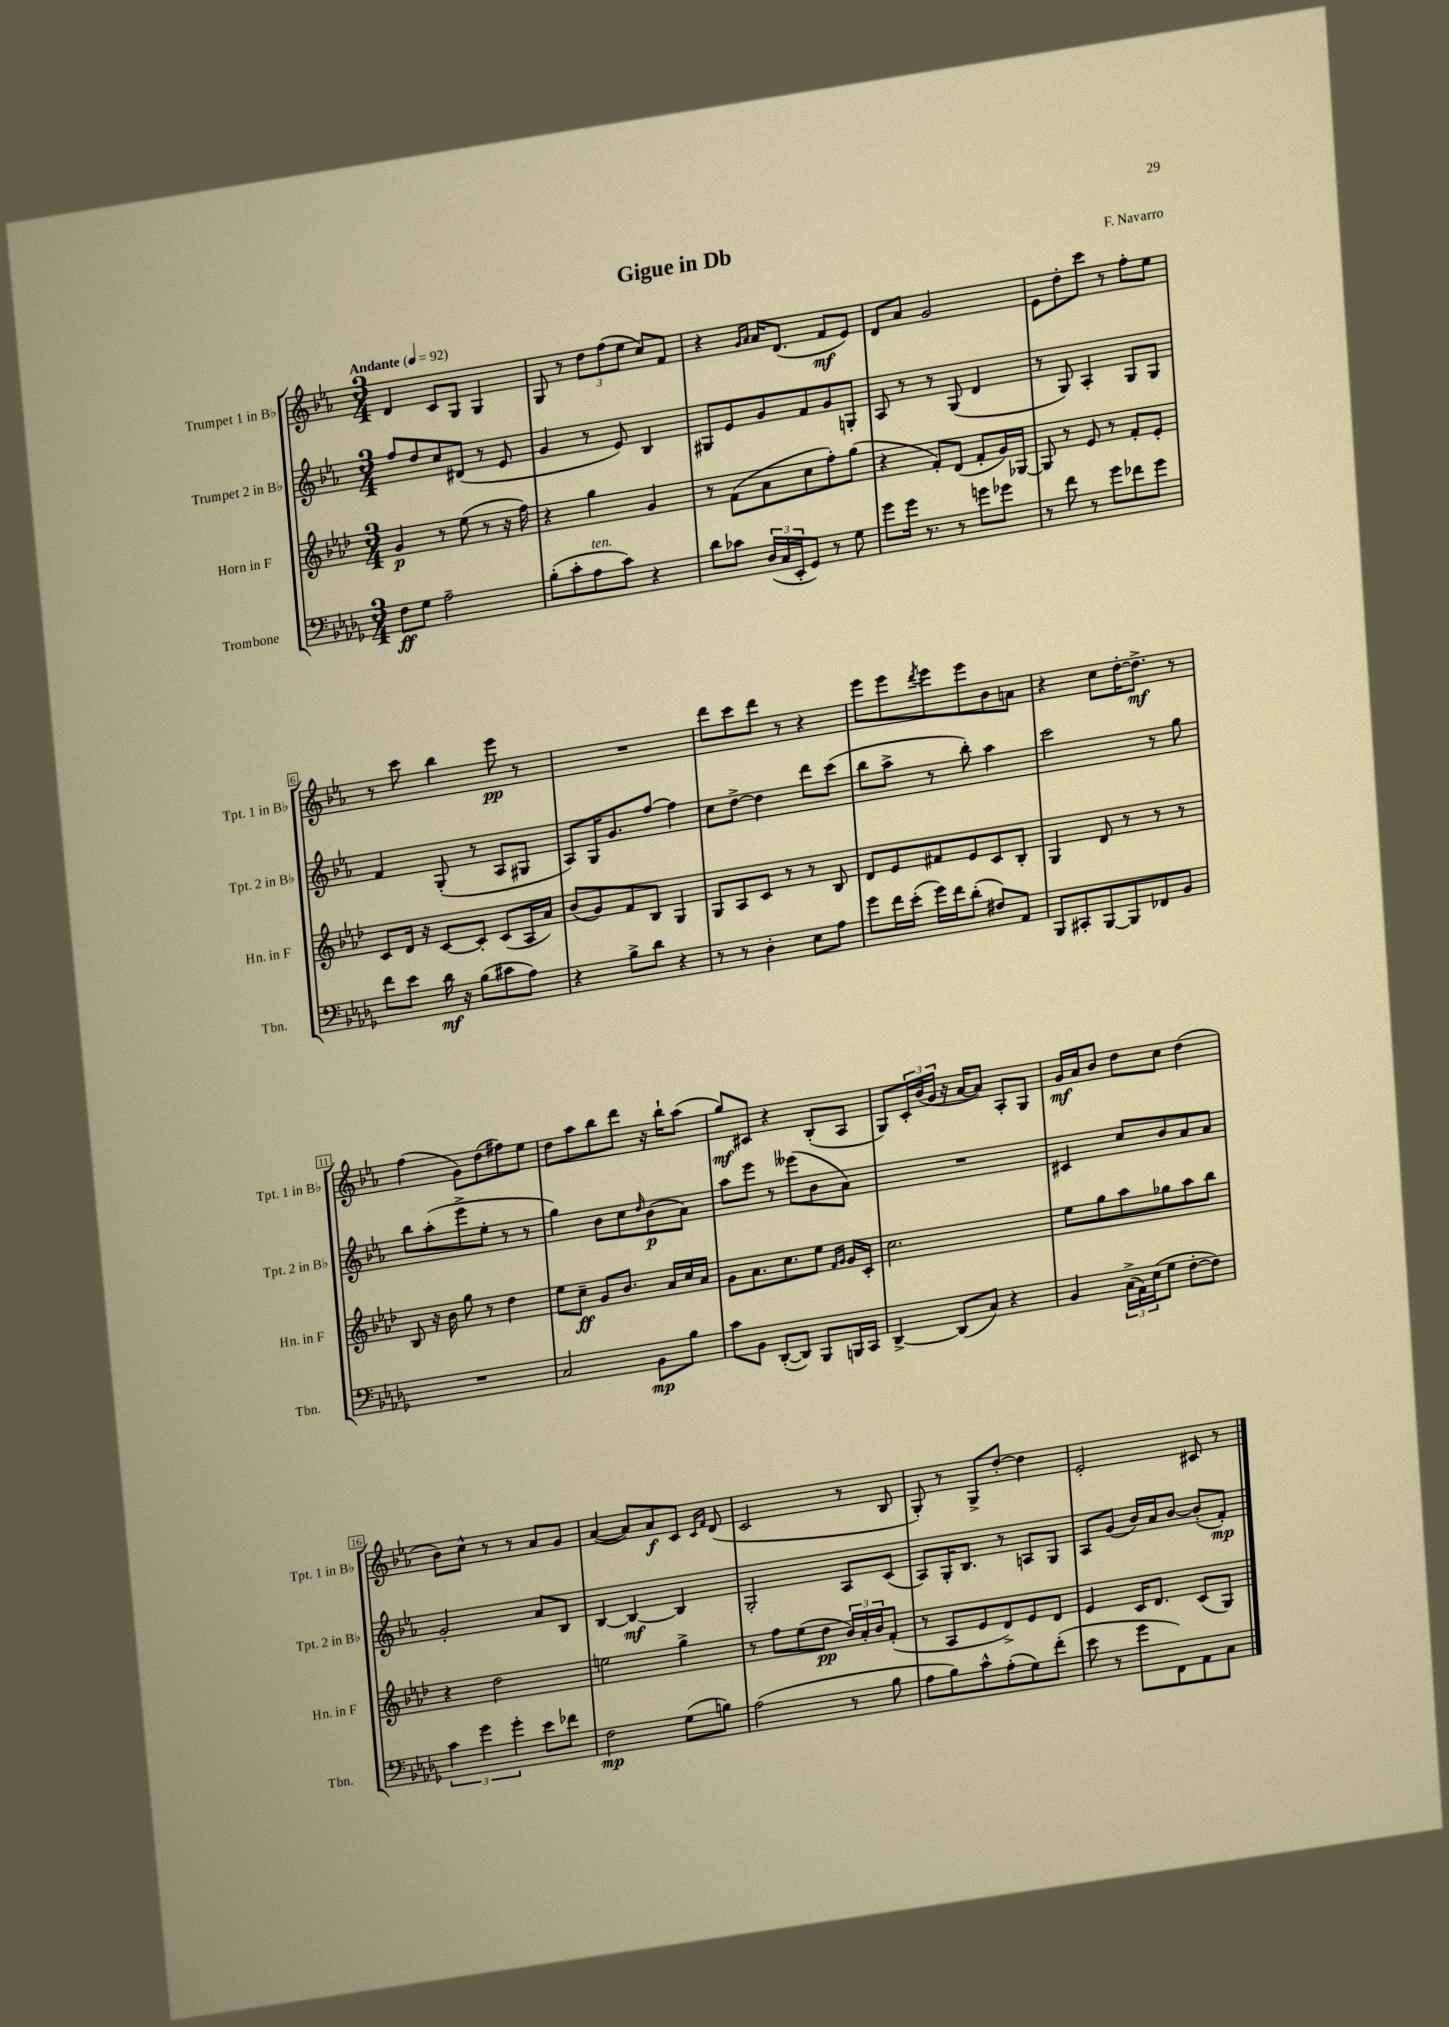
\header { title = "Gigue in Db" composer = "F. Navarro" }
<<
\new StaffGroup <<
\new Staff = "s0" \with { instrumentName = "Trumpet 1 in Bb" shortInstrumentName = "Tpt. 1 in Bb" } {
    \clef treble \key ees \major \numericTimeSignature \time 3/4 \tempo "Andante" 4 = 92
    d'4 c'8 g8 g4 |
    g8 r8 \tuplet 3/2 { d''8 f''8( ees''8 } c''8) f'8 |
    r4 \grace { g'16 aes'16 } aes'16 d'8.( f'8\mf ees'8) |
    d'8 aes'8 g'2 |
    ees'8 d''8-. c'''8 r8 f''8-. ees''8 |
    r8 c'''8 bes''4 ees'''8\pp r8 |
    R2. |
    d'''8 c'''8 d'''8 r8 r4 |
    ees'''8 ees'''8 \acciaccatura { d'''8 } ees'''8 ees'''8 bes'8 a'8 |
    r4 c''8 d''16~-. d''8.->\mf r8 |
    f''4( g'8) d''8( fis''8) ees''8 |
    d''8 aes''8 bes''8 d'''8 r16 bes''16-! aes''8( |
    g''8\mf) cis'8 r4 bes8-.( aes8 |
    g8) \tuplet 3/2 { c'16-. bes'16( g'16 } r16 aes'16~ aes'8) aes8-. g8 |
    g'16\mf aes'16 bes'8 d''8 c''8 d''4( |
    bes'8) c''8-^ r8 r8 aes'8 g'8 |
    aes'4~( aes'8) aes'8\f c'8 \grace { c'16 f'16 } d'8( |
    c'2 r8 bes8 |
    g8-.) r8 g8-> d''8~-. d''4 |
    ees'2-. cis'8 r8 \bar "|." |
}
\new Staff = "s1" \with { instrumentName = "Trumpet 2 in Bb" shortInstrumentName = "Tpt. 2 in Bb" } {
    \clef treble \key ees \major \numericTimeSignature \time 3/4
    f''8 d''8 c''8 dis'8( r8 ees'8 |
    g'4 r8 ees'8) bes4 |
    gis8 ees'8 g'8 f'8 g'8 g8-. |
    aes8 r8 r8 g8( d'4 |
    r8 g8) aes4-. g8 g8 |
    f'4 g8-.( r8 aes8 gis8 |
    aes8) g16 g'8. f''8~ f''4 |
    c''8 d''8~-> d''4 d'''8 c'''8( |
    bes''8 aes''8-> r8 bes''8-.) aes''4 |
    c'''2 r8 g''8 |
    bes''8 aes''8-.( ees'''8-> ees''8-. r8 r8 |
    g''4) bes'8 c''8 \grace { d''16 } bes'8\p( aes'8) |
    aes''8 ees'''8 r8 eeses'''8( bes'8 aes'8) |
    R2. |
    cis'4 c''8 bes'8 aes'8 aes'8 |
    g'2-. aes'8 bes8 |
    bes4~ bes4~\mf bes4 |
    g2-. aes8 c'8( |
    aes8) g16-. bes8. r8 a8 g8 |
    aes8 g'8( bes'16) aes'16 bes'8~ bes'8-.( f'8-.\mp) \bar "|." |
}
\new Staff = "s2" \with { instrumentName = "Horn in F" shortInstrumentName = "Hn. in F" } {
    \clef treble \key aes \major \numericTimeSignature \time 3/4
    g'4\p r8 ees''8( r8 r16 f''16) |
    r4 g''4 g'4 |
    r8 f'8( aes'8 c''8 f''8-.) g''8( |
    r4 f'8-.) des'8( f'8-. g'16) ges16~ |
    ges8 r8 ees'8 r8 f'8-. ees'8-. |
    c'8 des'16 r16 c'8~ c'8-. c'8( aes16 aes'16) |
    bes'8( g'8) f'8 bes8 g4 |
    g8 aes8 c'8 r8 r8 bes8 |
    des'8 ees'8 fis'8 ees'8 c'8 bes8-. |
    g4 des'8 r8 r8 r8 |
    bes8 r16 bes'16 g''8 r8 des''4 |
    ees''8 c''8--\ff g'8 bes'8. aes'16 c''16 aes'16 |
    g'8 aes'8. c''8. ees''8 \grace { f'16 g'16 } g'16 c'16-. |
    c''2. |
    ees''8 g''8 aes''8 ges''8 aes''8 bes''8 |
    r4 des''2 |
    e''2 g''4-> |
    r8 f''8 ees''8( des''8\pp \tuplet 3/2 { bes'16) aes'16-. bes'16 } f'8-.( |
    r8 aes8 ees'8 des'8->) ees'8 des'8 |
    ees'4 c'16 des'8. c'8( g8) \bar "|." |
}
\new Staff = "s3" \with { instrumentName = "Trombone" shortInstrumentName = "Tbn." } {
    \clef bass \key des \major \numericTimeSignature \time 3/4
    f8\ff ges8 aes2-- |
    bes8-.( c'8-. aes8^\markup { \italic "ten." } c'8) r4 |
    des'8 ces'8 \tuplet 3/2 { des16( c16 ees,16-. } ges,8) r8 ges8 |
    ges'8 ges'16 r8. r8 g'8 ges'8 |
    r8 f'8 r8 ges'8 fes'8 ges'8 |
    f'8 ees'8 des'16\mf r16 bes8( cis'8 aes8) |
    r4 bes8-> des'8 r4 |
    r8 r8 des4-. ees8 aes8 |
    ges'8 f'16 ees'16-.( ges'16) f'16 des'8-.( fis8) aes,8 |
    bes,,8 cis,8-. bes,,8~ bes,,8 fes,8 bes,8 |
    R2. |
    c2 bes,8\mp bes8 |
    c'8 bes,8 des,8~-.( des,8) bes,,8 b,,16 c,16 |
    des,4~-> des,8( c8) r4 |
    bes,4 \tuplet 3/2 { c16->( aes,16) ees16( } ges8 f8~-. f8) |
    \tuplet 3/2 { c'4 ges'4 ges'4-. } ees'8 fes'8 |
    f2\mp ges8( b8) |
    aes2( r8 bes8 |
    aes8 bes8) c'8-^ aes8-.( ges8) f'8-.( |
    ees'8 r8 ges'8 f,8) aes,8 c8 \bar "|." |
}
>>
>>
\layout { \context { \Score \override BarNumber.stencil = #(make-stencil-boxer 0.1 0.3 ly:text-interface::print) } }
